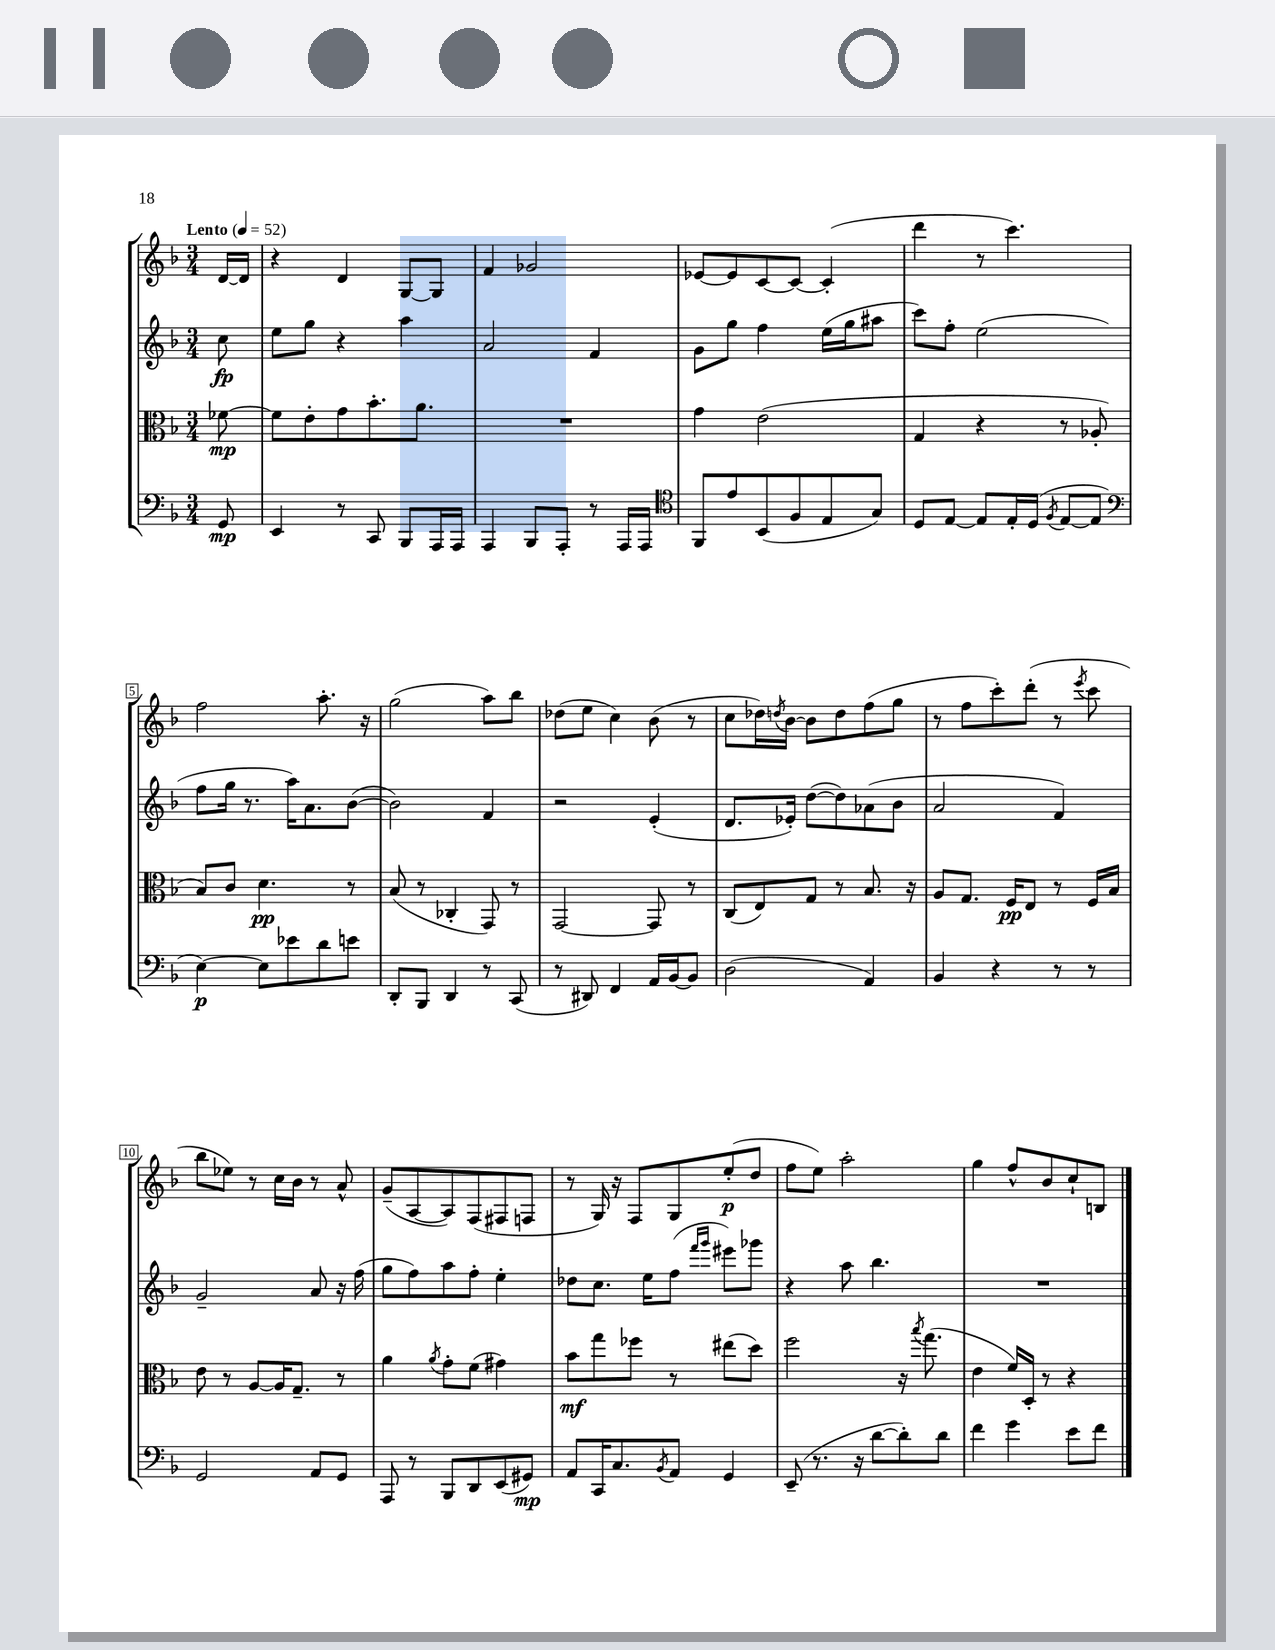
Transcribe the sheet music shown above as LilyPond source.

<<
\new StaffGroup <<
\new Staff = "s0" {
    \clef treble \key f \major \numericTimeSignature \time 3/4 \partial 8 \tempo "Lento" 4 = 52
    d'16~ d'16 |
    r4 d'4 g8~ g8 |
    f'4 ges'2 |
    ees'8~ ees'8 c'8~ c'8~ c'4-.( |
    d'''4 r8 c'''4.) |
    f''2 a''8.-. r16 |
    g''2( a''8) bes''8 |
    des''8( e''8 c''4) bes'8( r8 |
    c''8 des''16) \acciaccatura { d''8 } bes'16~ bes'8 d''8 f''8( g''8 |
    r8 f''8 c'''8-.) d'''8-.( r8 \acciaccatura { e'''8 } c'''8 |
    bes''8 ees''8) r8 c''16 bes'16 r8 a'8-^ |
    g'8--( a8~ a8) f8( fis8 f8 |
    r8 g16) r16 f8 g8 e''8-.\p( d''8 |
    f''8 e''8) a''2-. |
    g''4 f''8-^ bes'8 c''8-! b8 \bar "|." |
}
\new Staff = "s1" {
    \clef treble \key f \major \numericTimeSignature \time 3/4 \partial 8
    c''8\fp |
    e''8 g''8 r4 a''4 |
    a'2 f'4 |
    g'8 g''8 f''4 e''16( g''16 ais''8 |
    c'''8) f''8-. e''2( |
    f''8 g''16 r8. a''16) a'8. bes'8~( |
    bes'2) f'4 |
    r2 e'4-.( |
    d'8. ees'16-.) d''8~( d''8) aes'8( bes'8 |
    a'2 f'4) |
    g'2-- a'8 r16 f''16( |
    g''8 f''8) a''8 f''8-. e''4-. |
    des''8 c''8. e''16 f''8( \grace { f'''16 g'''16 } eis'''8) ges'''8 |
    r4 a''8 bes''4. |
    R2. \bar "|." |
}
\new Staff = "s2" {
    \clef alto \key f \major \numericTimeSignature \time 3/4 \partial 8
    fes'8~\mp |
    fes'8 e'8-. g'8 bes'8.-. a'8. |
    R2. |
    g'4 e'2( |
    g4 r4 r8 aes8-. |
    bes8) c'8 d'4.\pp r8 |
    bes8( r8 ces4-. g,8) r8 |
    g,2~ g,8 r8 |
    c8( e8) g8 r8 bes8. r16 |
    a8 g8. f16\pp e8 r8 f16 bes16 |
    e'8 r8 a8~ a16 g8.-- r8 |
    a'4 \acciaccatura { a'8 } g'8-. f'8( gis'4) |
    bes'8\mf g''8 fes''8 r8 eis''8( d''8) |
    f''2 r16 \acciaccatura { bes''8 } g''8.( |
    e'4 f'16) d16-. r8 r4 \bar "|." |
}
\new Staff = "s3" {
    \clef bass \key f \major \numericTimeSignature \time 3/4 \partial 8
    g,8\mp |
    e,4 r8 c,8 bes,,8 a,,16 a,,16 |
    a,,4 bes,,8 a,,8-. r8 a,,16 a,,16 |
    \clef tenor f,8 e'8 bes,8( f8 e8 g8) |
    d8 e8~ e8 e16-. d16( \acciaccatura { f8 } e8~ e8 |
    \clef bass e4~\p) e8 ees'8 d'8 e'8 |
    d,8-. bes,,8 d,4 r8 c,8( |
    r8 dis,8) f,4 a,16 bes,16~ bes,8 |
    d2( a,4) |
    bes,4 r4 r8 r8 |
    g,2 a,8 g,8 |
    a,,8 r8 bes,,8 d,8 e,8( gis,8\mp) |
    a,8 c,16 c8. \acciaccatura { bes,8 } a,8 g,4 |
    e,8--( r8. r16 d'8~ d'8-.) d'8 |
    f'4 g'4 e'8 f'8 \bar "|." |
}
>>
>>
\layout { \context { \Score \override BarNumber.stencil = #(make-stencil-boxer 0.1 0.3 ly:text-interface::print) } }
